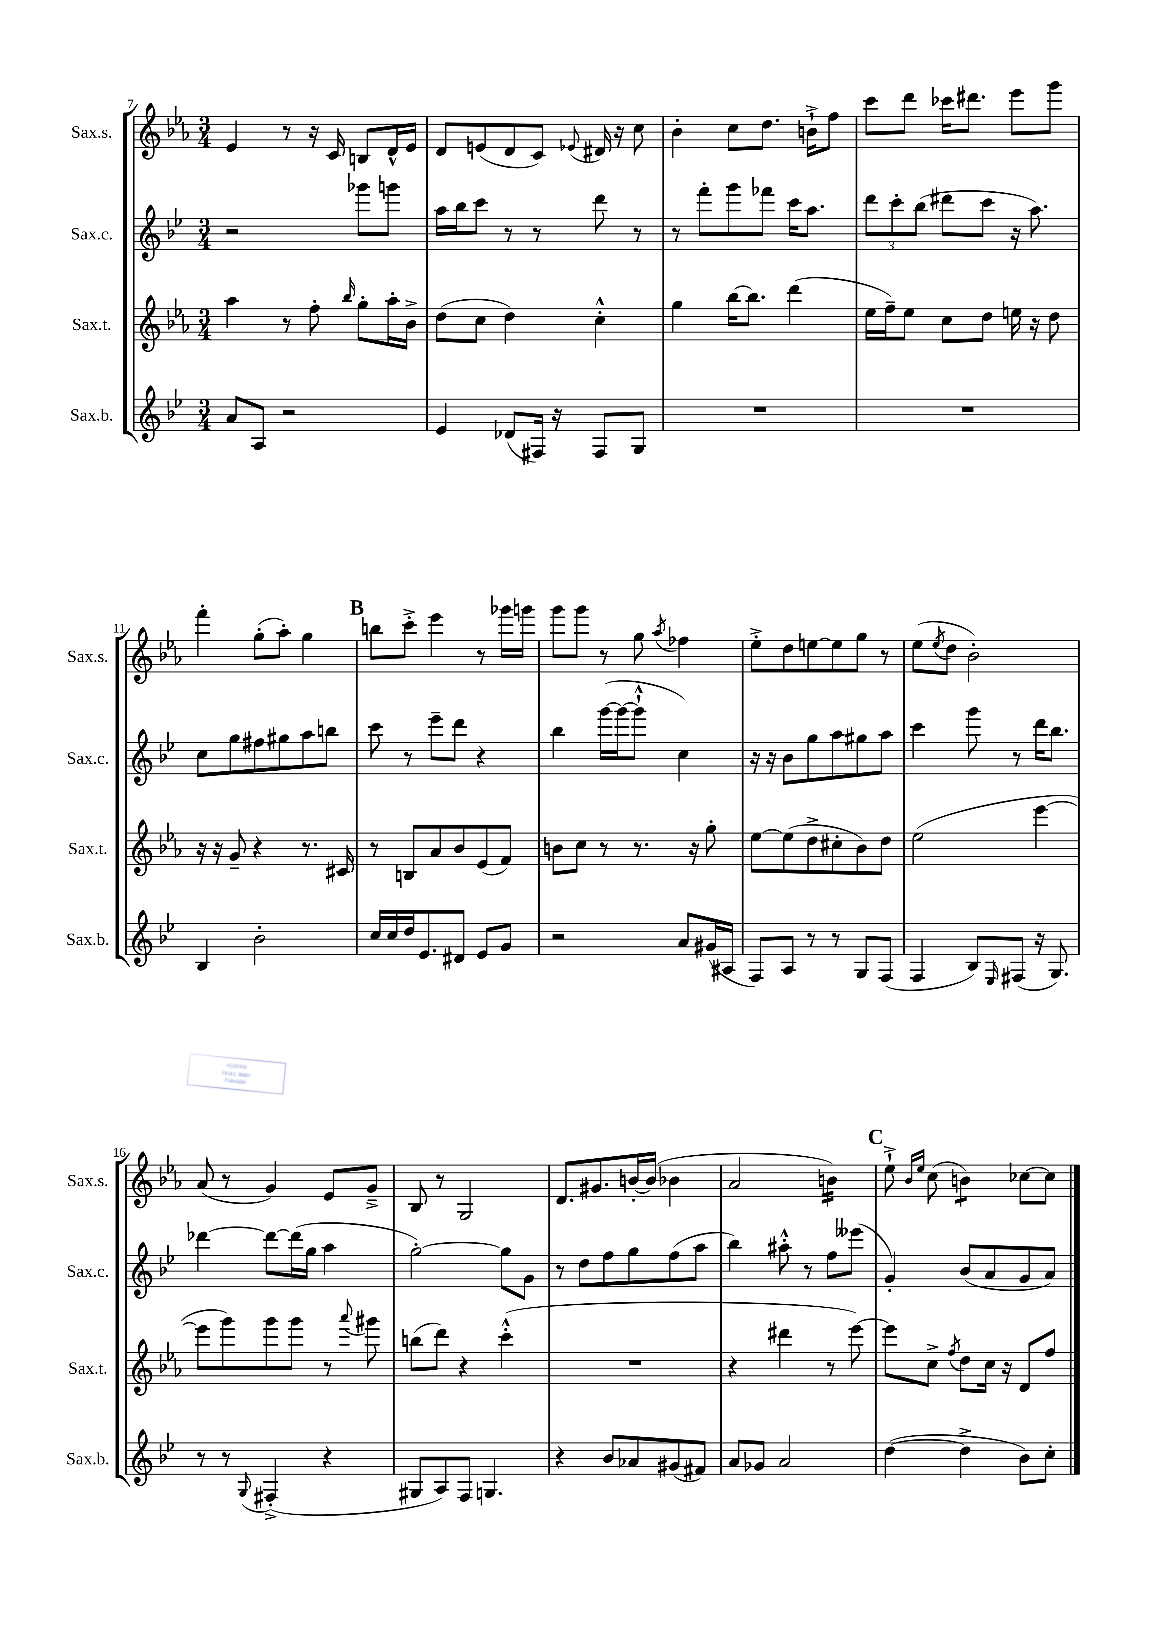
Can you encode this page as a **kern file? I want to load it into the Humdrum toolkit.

**kern	**kern	**kern	**kern
*staff4	*staff3	*staff2	*staff1
*clefG2	*clefG2	*clefG2	*clefG2
*k[b-e-]	*k[b-e-a-]	*k[b-e-]	*k[b-e-a-]
*M3/4	*M3/4	*M3/4	*M3/4
8a/L	4aa-\	2r	4e-/
8A/J	.	.	.
2r	8r	.	8r
.	8ff'\	.	16r
.	.	.	16c/
.	16qqbb-/	.	.
.	8gg'\L	8ggg-\L	8B/L
.	16aa-'\L	8ggg\J	16d^^/L
.	16b-^\JJ	.	16e-/JJ
=	=	=	=
4e-/	(8dd\L	16aa\LL	8d/L
.	.	16bb-\J	.
.	8cc\J	8ccc\J	(8e/
(8d-/L	4dd\)	8r	8d/
16F#/Jk)	.	8r	8c/J)
16r	.	.	.
.	.	.	8qqe-/
8F#/L	4cc'^^\	8ddd\	16d#/
.	.	.	16r
8G/J	.	8r	8cc\
=	=	=	=
2.r	4gg\	8r	4b-'\
.	.	8fff'\L	.
.	[16bb-\LK	8ggg\	8cc\L
.	8.bb-\]J	.	.
.	.	8fff-\J	8.dd\J
.	(4ddd\	16ccc\LK	.
.	.	8.aa\J	16b`^\LK
.	.	.	8ff\J
=	=	=	=
2.r	16ee-\LL	12ddd\L	8ccc\L
.	16ff~\J)	.	.
.	.	12ccc'\	.
.	8ee-\J	.	8ddd\J
.	.	(12bb-\J	.
.	8cc\L	8ddd#\L	16ccc-\LK
.	.	.	8.ddd#\J
.	8dd\J	8ccc\J	.
.	16ee\	16r	8eee-\L
.	16r	8.aa\)	.
.	8dd\	.	8ggg\J
=	=	=	=
4B-/	16r	8cc\L	4fff'\
.	16r	.	.
.	8g~/	8gg\	.
2b-'\	4r	8ff#\	(8gg'\L
.	.	8gg#\	8aa-'\J)
.	8.r	8aa\	4gg\
.	.	8bb\J	.
.	16c#/	.	.
=	=	=	=
16cc/LL	8r	8ccc\	8bb\L
16cc/	.	.	.
16dd/J	8B/L	8r	8ccc'^\J
8.e-/	.	.	.
.	8a-/	8eee-~\L	4eee-\
8d#/J	8b-/	8ddd\J	.
8e-/L	(8e-/	4r	8r
8g/J	8f/J)	.	16ggg-\LL
.	.	.	16ggg\JJ
=	=	=	=
2r	8b\L	4bb-\	8ggg\L
.	8cc\J	.	8ggg\J
.	8r	([16ggg\LL	8r
.	.	16ggg\_J	.
.	8.r	8ggg`^^\]J	8gg\
.	.	.	8qaa-/
8a/L	.	4cc\)	4ff-\
.	16r	.	.
(16g#/L	8gg'\	.	.
16A#/JJ	.	.	.
=	=	=	=
8F/L)	[8ee-\L	16r	8ee-'^\L
.	.	16r	.
8A/J	(8ee-\]	8b-\L	8dd\
8r	8dd^\	8gg\	[8ee\
8r	8cc#'\	8aa\	8ee\]
8G/L	8b-\)	8gg#\	8gg\J
(8F/J	8dd\J	8aa\J	8r
=	=	=	=
4F/	(2ee-\	4ccc\	(8ee-\L
.	.	.	8qee-/
.	.	.	8dd\J
8B-/L)	.	8ggg\	2b-'\)
16qqE-/	.	.	.
(8F#/J	.	8r	.
16r	[4eee-\	16ddd\LK	.
8.G/)	.	8.bb-\J	.
=	=	=	=
8r	8eee-\]L	[4ddd-\	(8a-/
8r	8ggg\)	.	8r
8qqG/	.	.	.
(4F#'^/	8ggg\	8ddd-\_L	4g/)
.	8ggg\J	(16ddd-\]L	.
.	.	16gg\JJ	.
4r	8r	4aa\	8e-/L
.	8qqaaa-/	.	.
.	8ggg#\	.	8g~^/J
=	=	=	=
8G#/L	(8bb\L	[2gg'\)	8B-/
8A/)	8ddd\J)	.	8r
8F/J	4r	.	2G/
4.G/	.	.	.
.	(4ccc'^^\	8gg\]L	.
.	.	8g\J	.
=	=	=	=
4r	2.r	8r	8.d/L
.	.	8dd\L	.
.	.	.	8.g#/
8b-/L	.	8ff\	.
8a-/	.	8gg\	[16b'/L
.	.	.	(16b/]JJ
(8g#/	.	(8ff\	4b-\
8f#/J)	.	8aa\J	.
=	=	=	=
8a/L	4r	4bb-\)	2a-/
8g-/J	.	.	.
2a/	4ddd#\	8aa#'^^\	.
.	.	8r	.
.	8r	8ff\L	4b\)
.	[8eee-\)	(8eee--\J	.
=	=	=	=
([4dd\	8eee-\]L	4g'/)	8ee-`^\
.	.	.	16qqb-/LL
.	.	.	16qqee-/JJ
.	8cc^\J	.	(8cc\
.	8qff/	.	.
4dd^\]	8dd\L	(8b-/L	4b\)
.	16cc\Jk	8a/	.
.	16r	.	.
8b-\L)	8d/L	8g/	[8cc-\L
8cc'\J	8ff/J	8a/J)	8cc-\]J
==	==	==	==
*-	*-	*-	*-
